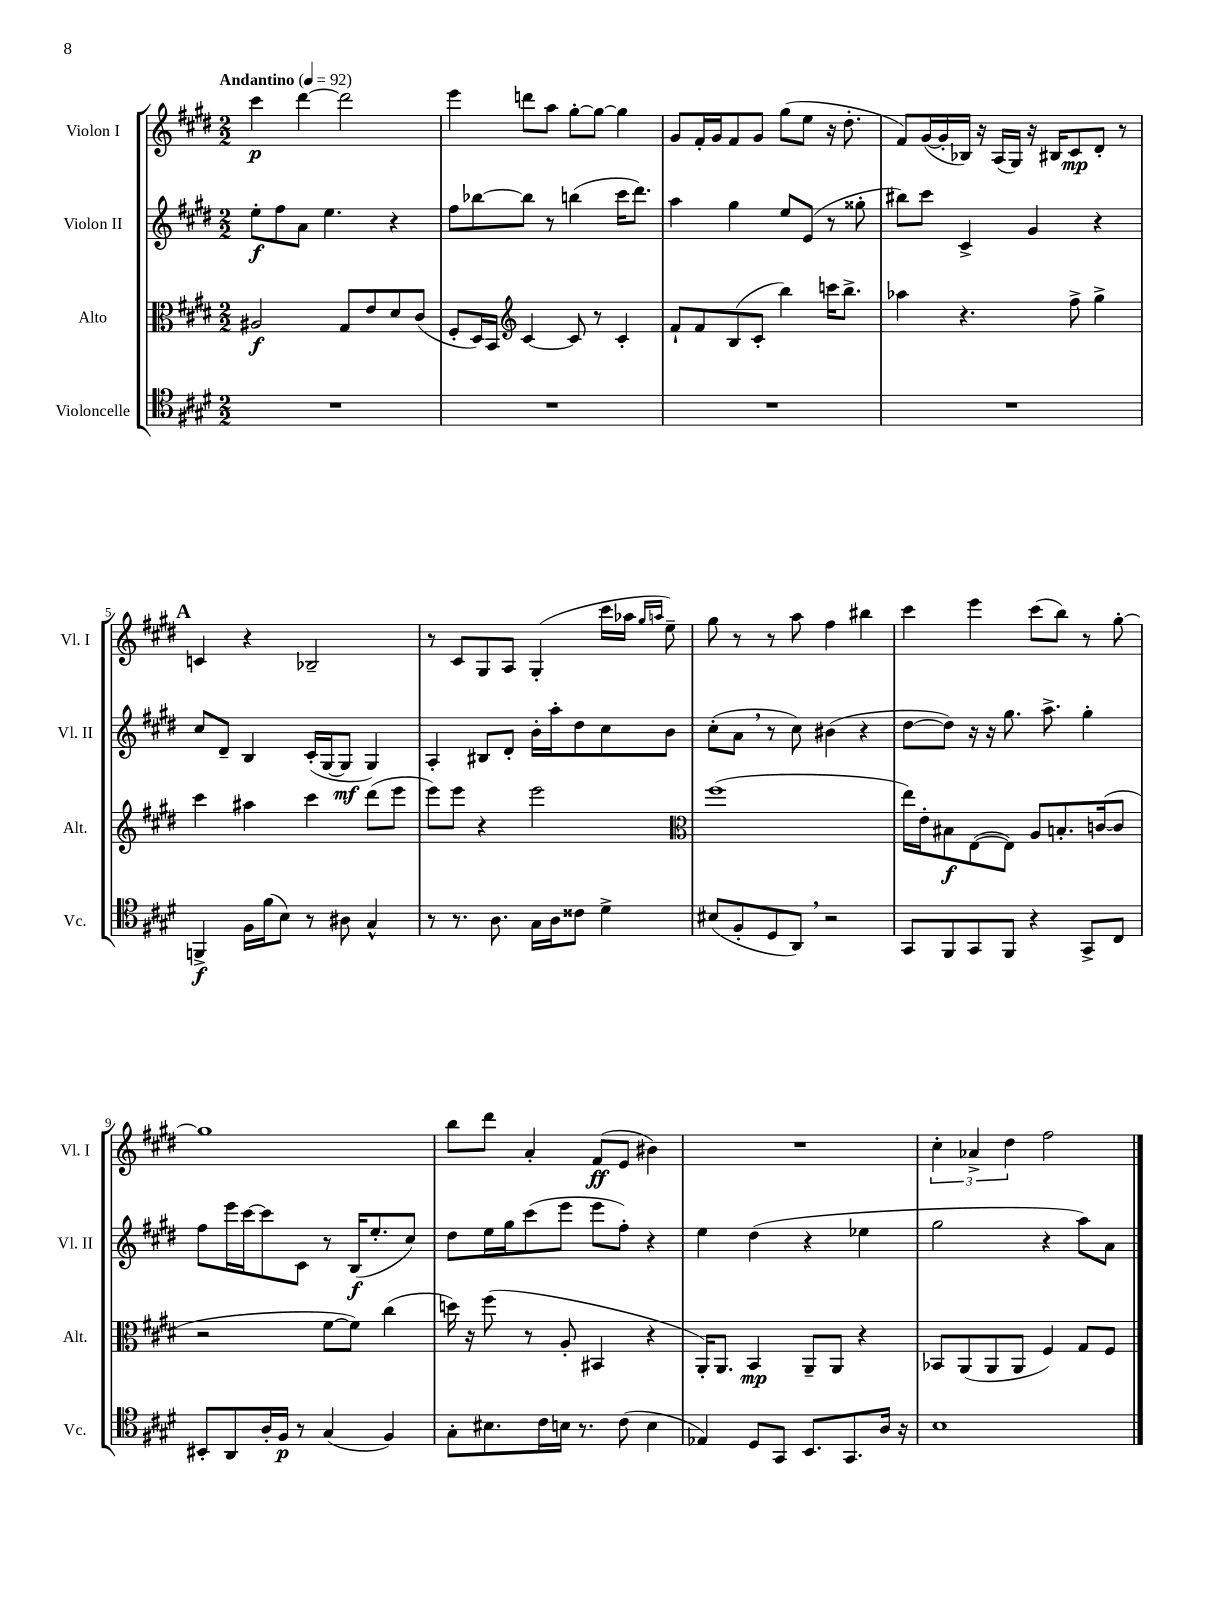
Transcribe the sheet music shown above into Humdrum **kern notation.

**kern	**kern	**kern	**kern
*staff4	*staff3	*staff2	*staff1
*clefC4	*clefC3	*clefG2	*clefG2
*k[f#c#g#d#]	*k[f#c#g#d#]	*k[f#c#g#d#]	*k[f#c#g#d#]
*M2/2	*M2/2	*M2/2	*M2/2
*MM92	*MM92	*MM92	*MM92
1r	2A#/	8ee'\L	4ccc#\
.	.	8ff#\	.
.	.	8a\J	[4ddd#\
.	.	4.ee\	.
.	8G#/L	.	2ddd#\]
.	8e/	.	.
.	8d#/	4r	.
.	(8c#/J	.	.
=	=	=	=
1r	8F#'/L	8ff#\L	4eee\
.	16D#/L)	[8bb-\	.
.	16BB/JJ	.	.
*	*clefG2	*	*
.	[4c#/	8bb-\]J	8ddd\L
.	.	8r	8aa\J
.	8c#/]	(4bb\	[8gg#'\L
.	8r	.	8gg#\_J
.	4c#'/	16ccc#\LK	4gg#\]
.	.	8.ddd#\J)	.
=	=	=	=
1r	8f#`/L	4aa\	8g#/L
.	8f#/	.	16f#'/L
.	.	.	16g#/J
.	(8B/	4gg#\	8f#/
.	8c#'/J	.	8g#/J
.	4bb\)	8ee/L	(8gg#\L
.	.	(8e/J	8ee\J
.	16ccc\LK	8r	16r
.	8.bb^\J	.	8.dd#'\
.	.	8gg##'\	.
=	=	=	=
1r	4aa-\	8bb#\L)	8f#/L)
.	.	8ccc#\J	([16g#/L
.	.	.	16g#'/]
.	4.r	4c#^/	16B-/JJ)
.	.	.	16r
.	.	.	(16A/LL
.	.	.	16G#/JJ)
.	.	4g#/	16r
.	.	.	16B#/LK
.	8ff#^\	.	8c#/
.	4gg#^\	4r	8d#'/J
.	.	.	8r
=	=	=	=
4FF^/	4ccc#\	8cc#/L	4c/
.	.	8d#~/J	.
16F#\LL	4aa#\	4B/	4r
(16f#\J	.	.	.
8B\J)	.	.	.
8r	4ccc#\	(16c#'/LL	2B-~/
.	.	[16G#/J	.
8A#\	.	8G#/]J	.
4G#^^/	(8ddd#\L	4G#/)	.
.	8eee\J	.	.
=	=	=	=
8r	8eee\L)	4A'/	8r
8.r	8eee\J	.	8c#/L
.	4r	8B#/L	8G#/
8.A\	.	.	.
.	.	8d#'/J	8A/J
16G#\LL	2eee\	16b'\LL	(4G#'/
16A\J	.	16aa'\J	.
8c##\J	.	8dd#\	.
4d#^\	.	8cc#\	16ccc#\LL
.	.	.	16aa-\JJ
.	.	.	16qqgg#/LL
.	.	.	16qqaa/JJ
.	.	8b\J	8ee~\)
=	=	=	=
*	*clefC3	*	*
(8B#/L	(1ff#	(8cc#'\L	8gg#\
8F#'/	.	8a\J	8r
8D#/	.	8r	8r
8AA/J)	.	8cc#\)	8aa\
2r	.	(4b#\	4ff#\
.	.	4r	4bb#\
=	=	=	=
8GG#/L	16ee\LL)	[8dd#\L	4ccc#\
.	16e'\J	.	.
8FF#/	8B#\	8dd#\]J)	.
8GG#/	([8E\	16r	4eee\
.	.	16r	.
8FF#/J	8E\]J)	8.gg#\	.
4r	8A/L	.	(8ccc#\L
.	.	8.aa^\	.
.	8.B'/	.	8bb\J)
8GG#^/L	.	4gg#'\	8r
.	([16c/k	.	.
8C#/J	8c/]J	.	[8gg#'\
=	=	=	=
8BB#'/L	2r	8ff#\L	1gg#]
8AA/	.	16eee\L	.
.	.	[16ccc#\J	.
16A'/L	.	8ccc#\]	.
16F#/JJ	.	.	.
8r	.	8c#\J	.
(4G#/	[8f#\L	8r	.
.	8f#\]J)	(16B/LK	.
.	.	8.ee'/	.
4F#/)	(4cc#\	.	.
.	.	8cc#/J)	.
=	=	=	=
8G#'\L	16dd\)	8dd#\L	8bb\L
.	16r	.	.
8.B#\	(8ff#\	16ee\L	8ddd#\J
.	.	16gg#\J	.
.	8r	(8ccc#\	4a'/
16c#\L	.	.	.
16B\JJ	8A'/	8eee\J	.
8.r	.	.	.
.	4BB#/	8eee\L	(8f#/L
(8c#\	.	8ff#'\J)	8e/J
4B\	4r	4r	4b#\)
=	=	=	=
4E-/)	16AA'/LK)	4ee\	1r
.	8.AA/J	.	.
8D#/L	4BB/	(4dd#\	.
8GG#/J	.	.	.
8.BB/L	8AA~/L	4r	.
.	8AA/J	.	.
8.GG#/	.	.	.
.	4r	4ee-\	.
16A/Jk	.	.	.
16r	.	.	.
=	=	=	=
1B	8BB-/L	2gg#\	6cc#'\
.	(8AA/	.	.
.	.	.	6a-^/
.	8AA/	.	.
.	.	.	6dd#\
.	8AA/J	.	.
.	4F#/)	4r	2ff#\
.	8G#/L	8aa\L)	.
.	8F#/J	8a\J	.
==	==	==	==
*-	*-	*-	*-
